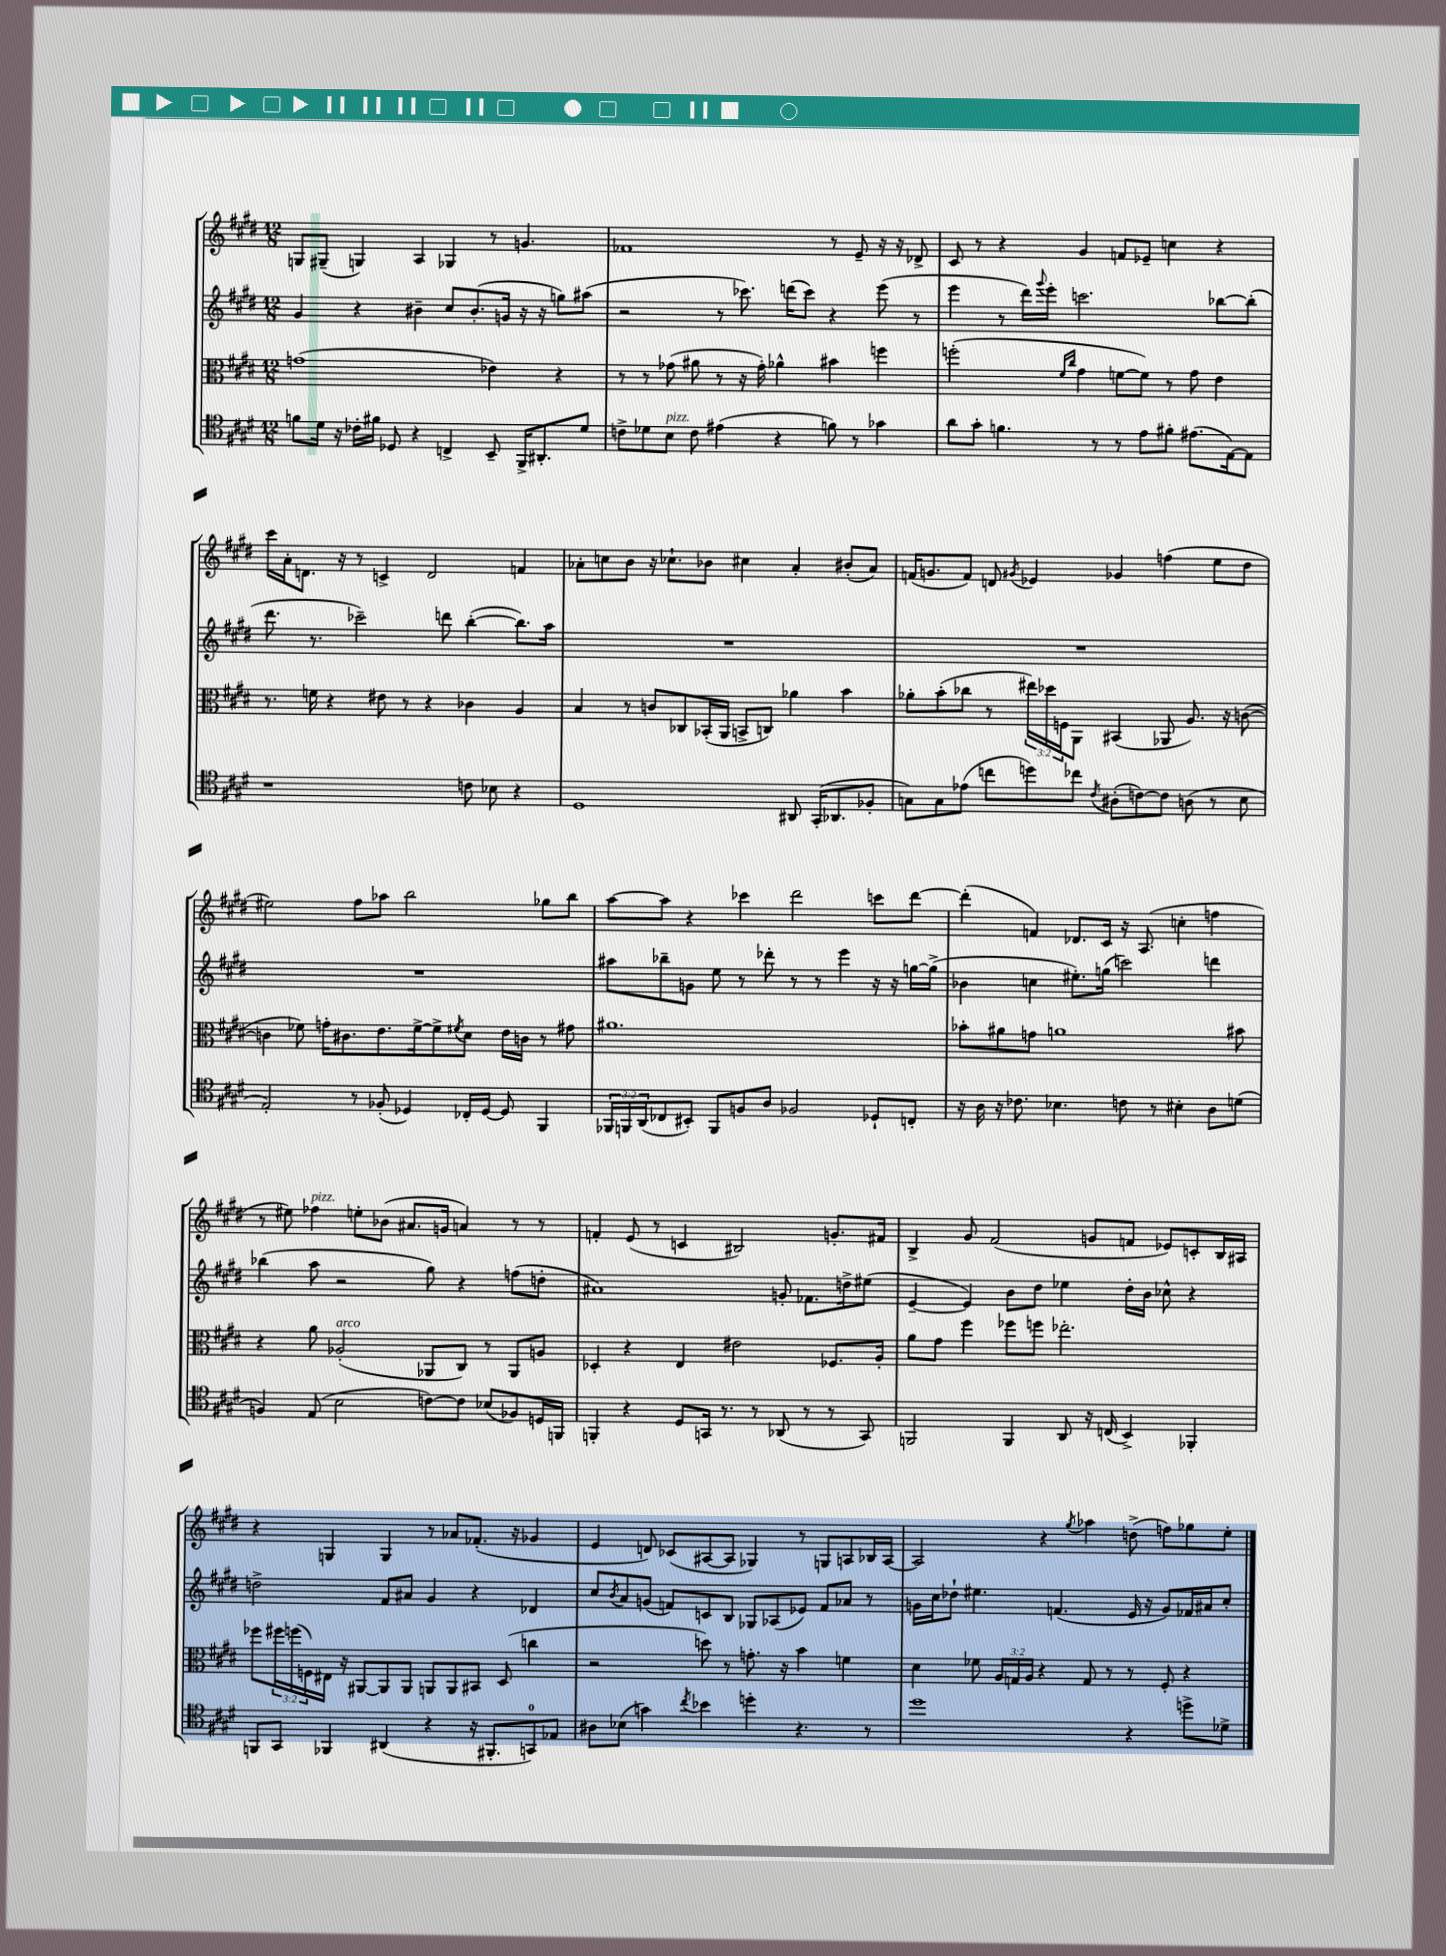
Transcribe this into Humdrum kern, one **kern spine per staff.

**kern	**kern	**kern	**kern
*part4	*part3	*part2	*part1
*staff4	*staff3	*staff2	*staff1
*clefC4	*clefC3	*clefG2	*clefG2
*k[f#c#g#d#]	*k[f#c#g#d#]	*k[f#c#g#d#]	*k[f#c#g#d#]
*M12/8	*M12/8	*M12/8	*M12/8
=49	=49	=49	=49
8fn\L	(1gn	4g#/	8Gn/L
16d#\Jk	.	.	(8G#X~/J
16r	.	.	.
16c-X'\LL	.	4r	4Gn/)
16f#X\JJ	.	.	.
8D-X/	.	.	.
4r	.	4b#X~\	4A/
4Cn^/	.	8cc#/L	4G-X/
.	.	(8.b#'/	.
8BB~/	4e-X\)	.	8r
.	.	16gn/Jk	.
16FF#^/KL	.	16r	4.gn/
8.AA#X'/	.	16r	.
.	4r	8ggn\L)	.
8d#/J	.	(8aa#X\J	.
=50	=50	=50	=50
8cn^\L	8r	2r	1f-X
8d-X\	8r	.	.
!LO:TX:a:i:t=pizz.	!	!	!
8B\J	(8g-X\	.	.
8c\	8a#X\	.	.
(4e#X\	8r	8r	.
.	16r	8.ccc-X\)	.
.	16g-'\)	.	.
4r	4a-X^^\	.	.
.	.	(16dddn\KL	.
.	.	8ccc-\J)	.
8fn\)	4b#X\	4r	8r
8r	.	.	8e~/
4g-X\	4ffn\	(8eee\	16r
.	.	.	16r
.	.	8r	8d-X^/
=51	=51	=51	=51
8a\L	(2ffn'\	4eee\	8c#/
8g#'\J	.	.	8r
4.fn\	.	8r	4r
.	.	16ddd#\LL)	.
.	.	8qqggg#/	.
.	.	16eee'\JJ	.
.	16qqf#/LL	.	.
.	16qqcc#/JJ	.	.
.	4g#\	2.cccn\	4g#/
8r	.	.	.
8r	[8fn\L	.	8fn/L
8e\L	8f\J])	.	8e-X~/J
8f#X'\J	8r	.	4ccn\
(8.e#X\L	8g#\	.	.
.	4e\	[8bb-X\L	4r
[16E\k)	.	.	.
8E\J]	.	(8bb-'\J]	.
!!LO:LB:g=z
=52	=52	=52	=52
1r	8.r	8.ddd#\	16ccc#\LL
.	.	.	16a'\J
.	.	.	8.dn\J
.	16fn\	8.r	.
.	4r	.	.
.	.	.	16r
.	.	2ccc-X~\)	8r
.	8e#X\	.	4cn^/
.	8r	.	.
.	4r	.	2d/
.	.	8dddn\	.
8cn\	4c-X\	([4bb'\	.
8B-X\	.	.	.
4r	4A/	8.bb\L])	4fn/
.	.	16aa\Jk	.
=53	=53	=53	=53
1D#	4B/	1.r	8a-X'\L
.	.	.	8ccn\
.	8r	.	8b\J
.	8cn/L	.	16r
.	.	.	8.cc-X`\L
.	8C-X/	.	.
.	(16BB-X'/L	.	8b-X\J
.	16AA/JJ	.	.
.	8BBn^/L	.	4cc#X\
.	8Cn/J)	.	.
8AA#X/	4a-X\	.	4a-'/
(16GG#'/KL	.	.	.
8.AA-X/	.	.	.
.	4b\	.	(8b#X'/L
8F-X'/J	.	.	8a-/J)
=54	=54	=54	=54
8Gn\L)	8a-X'\L	1.r	(16fn/KL
.	.	.	8.gn/
8G\	(8b'\	.	.
(8e-X\J	8cc-X\J	.	8f/J)
8ccn\L	8r	.	8dn/
.	.	.	8qg#X/
8ddn\)	24ee#X\LL)	.	4e-X/
.	24dd-X\	.	.
.	24Fn\J	.	.
8cc-X\J	8AA\J	.	.
8qc#/	.	.	.
(8A#X'\L	(4BB#X/	.	4g-X/
[8cn\)	.	.	.
8c\J]	8AA-X/	.	(4ffn\
(8An\	8.A/)	.	.
8r	.	.	8ee\L
.	16r	.	.
8B\	([8cn\	.	8dd#\J
!!LO:LB:g=z
=55	=55	=55	=55
2E'/)	4cn\]	1.r	2ee#X\)
.	8f-X\)	.	.
.	16gn'\KL	.	.
.	8.c#X\	.	.
8r	.	.	8ff#\L
(8F-X'/	8.e\	.	8aa-X\J
4D-X/)	.	.	2bb\
.	[16f-^\k	.	.
.	8f-^\]	.	.
.	8qf#X/	.	.
16C-X'/LL	8d#\J	.	.
[16D-/JJ	.	.	.
8D-/]	16e\LL	.	.
.	16cn\JJ	.	.
4FF#/	8r	.	8gg-X\L
.	8g#X\	.	8bb\J
=56	=56	=56	=56
24FF-X/LL	1.a#X	8aa#X\L	[8aa\L
24FFn/	.	.	.
(24AA/J	.	.	.
8C-X/	.	8bb-X~\	8aa\J]
8BB#X'/J)	.	8gn\J	4r
8FF/L	.	8ee\	.
8Fn/	.	8r	4ccc-X\
8A/J	.	8ddd-X'\	.
2F-X/	.	8r	2ddd#\
.	.	8r	.
.	.	4eee\	.
8D-X`/L	.	16r	8cccn\L
.	.	16r	.
8Cn'/J	.	[16ggn\LL	[8ddd#\J
.	.	(16gg^\JJ]	.
=57	=57	=57	=57
16r	8b-X'\L	4b-X\	(4ddd#'\]
16A\	.	.	.
16r	8a#X\	.	.
8.c-X\	.	.	.
.	8gn\J	4ccn\	4fn/)
4.B-X\	1an	.	.
.	.	8.ee#X'\L)	8.d-X/L
.	.	(16ggn\Jk	16c#/Jk
8cn\	.	2cccn\)	16r
.	.	.	(8.A/
8r	.	.	.
4B#X'\	.	.	4ccn'\
8A\L	.	4dddn\	4ffn\
(8dn\J	8b#X\	.	.
!!LO:LB:g=z
=58	=58	=58	=58
4Fn/)	4r	(4bb-X\	8r
.	.	.	8ee#X\)
!	!	!	!LO:TX:a:i:t=pizz.
(8E/	8a\	8aa\	4ff-X\
!	!LO:TX:a:i:t=arco	!	!
2B\	(2A-X'/	2r	.
.	.	.	8een'\L
.	.	.	(8b-X\J
.	.	.	8.a#X/L
[8cn\L)	8AA-X/L	8gg#\)	.
.	.	.	16gn/Jk
8c\J]	8C#/J)	4r	4an/)
(8B-X/L	8r	.	.
8F-X/)	8AA-/L	(8ffn\L	8r
16Dn/L	8An/J	8ddn'\J	8r
16FFn/JJ	.	.	.
=59	=59	=59	=59
4FFn'/	4D-X'/	1a#X)	4fn'/
4r	4r	.	(8e/
.	.	.	8r
8D#/L	4E/	.	4cn/
16GGn/Jk	.	.	.
8.r	.	.	.
.	2e#X\	.	2B#X/)
8r	.	.	.
(8AA-X/	.	8gn'/	.
8r	.	8.f-X\L	.
8r	8.F-X/L	.	8.gn'/L
.	.	16ddn^\k	.
8GG/)	.	(8ee#X\J	.
.	16A'/Jk	.	16f#X/Jk
=60	=60	=60	=60
2FFn/	8a\L	[4e~/	4B^/
.	8g#\J	.	.
.	4ff#\	4e/])	8g#/
.	.	.	(2f#/
4FF/	8ff-X\L	8b\L	.
.	8ffn\J	8dd#\J	.
8AA/	2.ee-X'\	4ee-X\	.
16r	.	.	8gn/L
(16Cn/	.	.	.
4BB^/)	.	16dd#'\LL	8fn/J
.	.	16b\JJ	.
.	.	8cc-X^^\	8e-X/L)
4FF-X'/	.	4r	8cn'/
.	.	.	16B/L
.	.	.	16A#X/JJ
!!LO:LB:g=z
=61	=61	=61	=61
8FFn/L	8ff-X\L	2ddn^\	4r
8GG#/J	24ff#X\L	.	.
.	(24ffn\	.	.
.	24Fn\)	.	.
4FF-X/	16E#X\JJ	.	4Gn/
.	16r	.	.
.	[8AA#X/L	.	.
(4AA#X/	8AA#/]	8f#/L	4G/
.	8AA#/J	8a#X/J	.
4r	8AAn/L	4g#/	8r
.	8AA/	.	8a-X/L
16r	8BB#X/J	4r	(8.f-X'/J
8.FF#X'/L	.	.	.
.	(8D#/	.	.
.	.	.	16r
8GGn/)	4ccn\	4d-X/	4g-X/
8E-X/J	.	.	.
=62	=62	=62	=62
8A#X\L	2r	8cc#/L	4e/
.	.	8qb/	.
(8B-X\J	.	8a/	.
4gn\)	.	(8gn/J	8dn/)
.	.	8fn/L)	(8c-X/L
8qcc#/	.	.	.
4b-X\	8ddn\)	8cn/	[8A#X/
.	8r	8B/J	8A#/J]
4ddn'\	8.gn'\	8G-X/L	4G-X/)
.	.	(8A-X/	.
.	16r	.	.
4.r	4b\	8e-X/J)	8r
.	.	8f/L	8Gn/L
.	4fn\	8a-X/J	8An/
8r	.	8r	16B-X/L
.	.	.	[16A/JJ
=63	=63	=63	=63
1dd#	4d#\	16gn\LL	2A/]
.	.	16cc#\J	.
.	.	8dd-X`\J	.
.	8f-X\	4.ee#X\	.
.	24A/LL	.	.
.	24Gn/	.	.
.	24A/JJ	.	.
.	4r	.	4r
.	.	(4.fn/	.
.	.	.	8qgg#/
.	8G/	.	4aa-X\
.	8r	.	.
4r	8r	16e/	(8ddn^\
.	.	16r	.
.	8F#'/	8g/L)	8ffn\L)
8ddn^\L	4r	16f-X/L	8gg-X\
.	.	16a#X/J	.
8d-X^\J	.	8cc#'/J	8ee'\J
==	==	==	==
*-	*-	*-	*-
